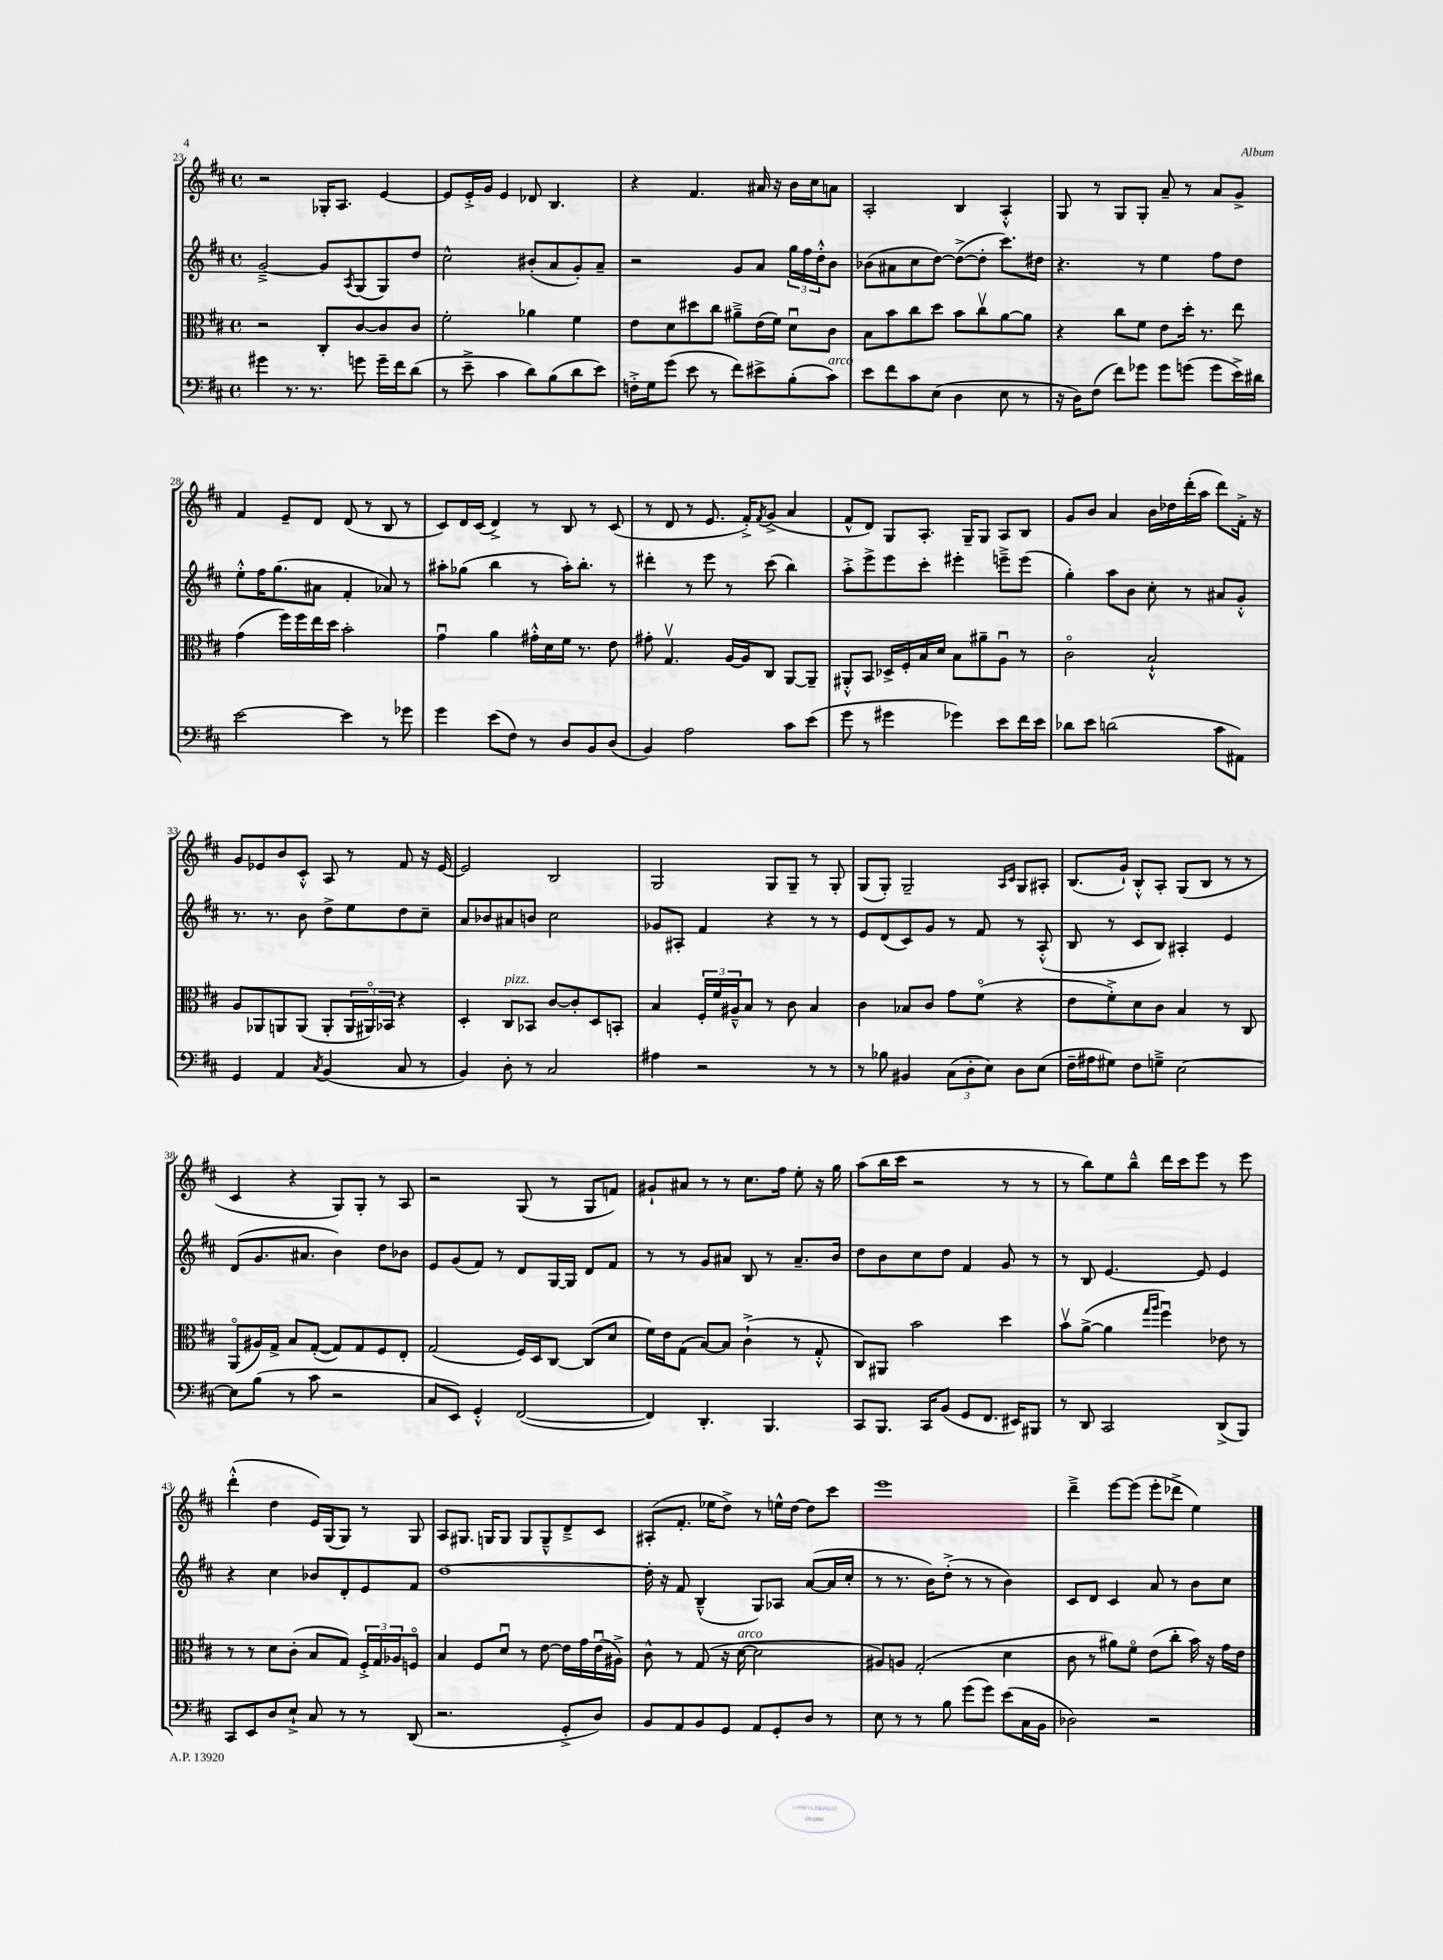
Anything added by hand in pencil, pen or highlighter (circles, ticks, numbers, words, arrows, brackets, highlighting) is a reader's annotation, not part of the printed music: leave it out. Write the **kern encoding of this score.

**kern	**kern	**kern	**kern
*staff4	*staff3	*staff2	*staff1
*clefF4	*clefC3	*clefG2	*clefG2
*k[f#c#]	*k[f#c#]	*k[f#c#]	*k[f#c#]
*M4/4	*M4/4	*M4/4	*M4/4
*met(c)	*met(c)	*met(c)	*met(c)
4g#\	2r	[2g~^/	2r
8.r	.	.	.
8.r	.	.	.
.	8C#'/L	8g/]L	16G-'/LK
.	.	.	8.A/J
.	.	8qA/	.
8g\	[8c#/	(8G/	.
16g~\LL	8c#/]	8G/)	[4e/
16f#\J	.	.	.
(8d\J	8c#/J	8dd/J	.
=	=	=	=
8r	2f#'\	2cc#^^\	8e/]L
8e~^\	.	.	16e'^/L
.	.	.	16g/JJ
4c#\	.	.	4e/
8d\L)	4a-\	(8b#'/L	8d-/
(8B\	.	8a/	4.B/
8d\	4f#\	8g'/)	.
8e\J)	.	8a~/J	.
=	=	=	=
16F'^\LL	8e\L	2r	4r
16G\J	.	.	.
(8g\J	8d\	.	.
8e\	8dd#\	.	4.f#/
8r	8cc#\J	.	.
8f#\L)	8a#~^\L	8g/L	.
8e#^\	(16e\L	8a/J	16a#/
.	16f#\JJ)	.	16r
(8B'\	8du\L	24gg\LL	16b\LL
.	.	24ff#\	.
.	.	.	16cc#\J
.	.	24dd'^^\J	.
8c#\J)	8c#\J	8b\J	8a\J
=	=	=	=
8e\L	8B\L	(8b-\L	2A'/
8f#\	8b\	8a#\	.
8c#\	8cc#\	8cc#\	.
(8E\J	8dd\J	[8dd\J)	.
4D\	8b\L	(8dd^\_L	4B/
.	8cc#v\	8dd'\]J	.
8E\	[8a\	8.ccc#\L)	4A'^^/
8r	8a\]J	.	.
.	.	16dd#\Jk	.
=	=	=	=
16r	4r	4.r	8G/
16D\LK)	.	.	.
(8F#\J	.	.	8r
8f#\L)	8cc#\L	.	8G/L
8g-\J	8f#\J	8r	8G'/J
8g-\L	8e\L	4ee\	8a~/
(8g\J	16dd'\Jk	.	8r
.	8.r	.	.
8g\L	.	8ff#\L	8a/L
16e^\L)	8ee\	8dd\J	8g^/J
16d#\JJ	.	.	.
=	=	=	=
[2e\	(4g\	8ee'^^\L	4f#/
.	.	16ff#\K	.
.	.	(8.gg\	.
.	16ff#\LL)	.	8e~/L
.	16ff#\	.	.
.	16ee\	8a#\J	8d/J
.	16dd\JJ	.	.
4e\]	2b'\	4f#'/	(8d/
.	.	.	8r
8r	.	8a-/)	8B/
8g-\	.	8r	8r
=	=	=	=
4g\	4gu\	8aa#'\L	8c#/L)
.	.	(8gg-\J	16d/L
.	.	.	(16c#/JJ
(8e\L	4a\	4bb\	4d^/)
8F#\J)	.	.	.
8r	16g#'^^\LL	8r	8r
.	16d\	.	.
8D/L	16f#\JJ	16aa#'\LK)	8B/
.	8.r	8.bb'\J	.
8BB/	.	.	8r
(8D/J	8e\	8r	(8c#/
=	=	=	=
4BB/)	8g#'\	4ddd#'\	8r
.	4.Gv/	.	8d/
2A\	.	8r	8r
.	.	8eee\	8.e/
.	[16A/LL	8r	.
.	16A/]J	.	16f#'^/LK)
.	.	.	8qf#/
.	8C#/J	(8ccc#\	(8g^/J
8c#\L	[8AA/L	4bb\)	4a/
(8e\J	8AA~/]J	.	.
=	=	=	=
8g\	8AA#'^^/L	8aa'^\L	8f#^^/L
8r	8BB/J	8eee^\	8d/J)
4g#\	16D-^/LL	8eee\	8G/L
.	16F#'/	.	.
.	16B/	8ccc#'\J	8.A'/J
.	16d/JJ	.	.
4g-\)	8B\L	4eee#'\	.
.	.	.	16G~/LK
.	8a#~\	.	8G/J
8e\L	8Au\J	8eee~^\L	8A/L
16f#\L	8r	(8eee\J	8B/J
16e\JJ	.	.	.
=	=	=	=
8d-\L	2c#o\	4gg'\)	8g/L
8e\J	.	.	8b/J
(2d\	.	8aa\L	4a/
.	.	8b\J	.
.	2B`^^/	8cc#'\	16b\LL
.	.	.	16dd-\
.	.	8r	(16ddd'\
.	.	.	16aa\JJ
8c#\L	.	8a#/L	8ddd\L)
8AA#\J)	.	8g'^^/J	16f#'^\Jk
.	.	.	16r
=	=	=	=
4GG/	8A/L	8.r	8g/L
.	8AA-/	.	8e-/
.	.	8.r	.
4AA/	8AA/	.	8b/
.	(8AA/J	8b\	8c#'^^/J
8qC#/	.	.	.
(4BB/	8AA'/L	8dd^\L	8A/
.	24AA/L	8ee\	8r
.	24AA#o/)	.	.
.	24BB-/JJ	.	.
8C#/	4r	8dd\	8f#/
8r	.	8cc#~\J	16r
.	.	.	[16e-/
=	=	=	=
4BB/)	4D'/	8a/L	2e-/]
.	.	8b-/	.
8D'\	8C#/L	8a#/	.
8r	8BB-/J	8b/J	.
2C#/	[8c#/L	2cc#\	2B/
.	8c#'/]	.	.
.	8D/	.	.
.	8BB'/J	.	.
=	=	=	=
4A#\	4B/	8g-/L	2G/
.	.	8A#'/J	.
2r	24F#'/LL	4f#/	.
.	24f#/	.	.
.	24A#~^^/J	.	.
.	8B/J	.	.
.	8r	4r	8G/L
.	8c#\	.	8G~/J
8r	4B/	8r	8r
8r	.	8r	8G'/
=	=	=	=
8r	4c#\	8e/L	(8G/L
8B-\	.	(8d/	8G'/J)
4BB#/	8B-/L	8c#/)	2G~/
.	8c#/J	8g/J	.
(12C#\L	8g\L	8r	.
12D'\	.	.	.
.	(8f#o\J	8f#/	.
12E\J)	.	.	.
.	.	.	16qqA/LL
.	.	.	16qqc#/JJ
8D\L	4r	8r	8G/L
(8E\J	.	(8A'^^/	8A#'/J
=	=	=	=
16F#~\LL	8e\L	8B/	(8.B/L
16A#\J	.	.	.
8G#\J)	8f#'^\)	8r	.
.	.	.	16g`/Jk)
8F#\L	8d\	8c#/L	8B'^^/L
8G~^\J	8c#\J	8B/J)	8A'/J
[2E\	4B/	4A#'/	(8G/L
.	.	.	8B/J
.	8r	4e/	8r
.	8C#/	.	8r
=	=	=	=
8E\]L	(8AAo/L	(8d/L	4c#/
(8B\J	16A#/L)	8.g/	.
.	16G^/JJ	.	.
8r	8B/L	.	4r
.	.	8.a#/J	.
8c#\	([8G'/J	.	.
2r	8G/]L)	4b\)	8G/L)
.	8G/	.	8G'/J
.	8F#/	8dd\L	8r
.	8E'/J	8b-\J	8A/
=	=	=	=
8C#/L	(2G/	8e/L	2r
8EE/J)	.	(8g/	.
4GG'^^/	.	8f#/J)	.
.	.	8r	.
([2FF#/	16F#/LL)	8d/L	(8G/
.	16D/J	.	.
.	[8C#/J	[16G/L	8r
.	.	16G/]JJ	.
.	(8C#/]L	8d/L	8G/L
.	8d/J	8f#/J	8f/J)
=	=	=	=
4FF#/])	16f#\LL)	8r	8g#`/L
.	16e\J	.	.
.	(8G\J	8r	8a#/J
4.DD'/	[8B/L)	8g/L	8r
.	8B/]J	8a#/J	8r
.	(4c#`^\	8B/	8.cc#\L
4.BBB/	.	8r	.
.	.	.	16ff#\Jk
.	8r	8.a#~/L	8ee'\
.	8G'^^/	.	16r
.	.	16b/Jk	16gg\
=	=	=	=
8CC#/L	8C#/L)	8dd\L	(8aa\L
8.BBB/J	8AA#/J	8b\	16bb\L
.	.	.	16ccc#\JJ
.	2b\	8cc#\	2r
16CC#/LK	.	.	.
(8BB/J	.	8dd\J	.
8GG/L	.	4f#/	.
8.FF#/J	.	.	.
.	4dd\	8g/	8r
16EE#/LK)	.	.	.
8BBB#/J	.	8r	8r
=	=	=	=
8r	8bv\L	8r	8r
8DD/	([8a^\J	8B/	8bb\L)
2CC#/	4a\]	[4.e/	8ee\
.	.	.	8bb~^^\J
.	16qqgg/LL	.	.
.	16qqaa/JJ	.	.
.	4ff#u\)	.	16ddd\LL
.	.	.	16ccc#\J
.	.	8e/]	8eee\J
(8DD^/L	8e-\	4e/	8r
8BBB/J)	8r	.	8eee\
=	=	=	=
8CC#/L	8r	4r	(4ddd'^^\
8EE/	8r	.	.
8D/	8d\L	4cc#\	4dd\
8E`^/J	(8c#'\J	.	.
8C#/	8B/L	8b-/L	16e/LL)
.	.	.	(16G/J
8r	8G/J)	8d'/	8G/J)
8r	24F#'^/LL	8e/	8r
.	24G/	.	.
.	24A-/J	.	.
(8DD/	8Fo/J	8f#/J	8G/
=	=	=	=
2.r	4B/	[1dd	8A/L
.	.	.	8.G#/J
.	8F#/L	.	.
.	.	.	16G/LK
.	8du/J	.	8G/J
.	8r	.	8G/L
.	[8e\	.	8G~^^/
8GG'^/L	16e\]LL	.	8d~^/
.	16g\	.	.
8D/J)	(16eu\	.	8c#/J
.	16A#^\JJ)	.	.
=	=	=	=
8BB/L	8c#^^\	16dd'\]	(8A#'/L
.	.	16r	.
8AA/	8r	8f#/	8.f#'/J
8BB/	(8G/	(4B~^^/	.
.	.	.	16ee-\LK
8GG/J	16r	.	8dd^\J)
.	[16d\	.	.
8AA/L	2d\]	8G/L)	8r
8GG'/	.	8A-/J	16ee^^\LL
.	.	.	[16dd\JJ
8D/J	.	([8a/L	8dd\]L
8r	.	16a/]L	8ccc#\J
.	.	16cc#'/JJ	.
=	=	=	=
8E\	8A#/L)	8r	1eee
8r	8A/J	8.r	.
8r	(2G'/	.	.
.	.	16b\LK)	.
8B\	.	(8dd'^\J	.
(8g\L	.	8r	.
8g\J)	.	8r	.
(8e\L	4d\	4b\)	.
16C#\L	.	.	.
16BB\JJ	.	.	.
=	=	=	=
2D-\)	8c#\	8c#/L	4ddd~^\
.	8r	8d/J	.
.	8a#\L)	4c#/	[8eee\L
.	8f#o\J	.	(8eee\]J
2r	(8e\L	8a/	8eee'\L
.	8cc#'\J	8r	8ddd-^\J
.	16b\)	8b\L	4ee\)
.	16r	.	.
.	16g\LL	8cc#\J	.
.	16e\JJ	.	.
==	==	==	==
*-	*-	*-	*-
